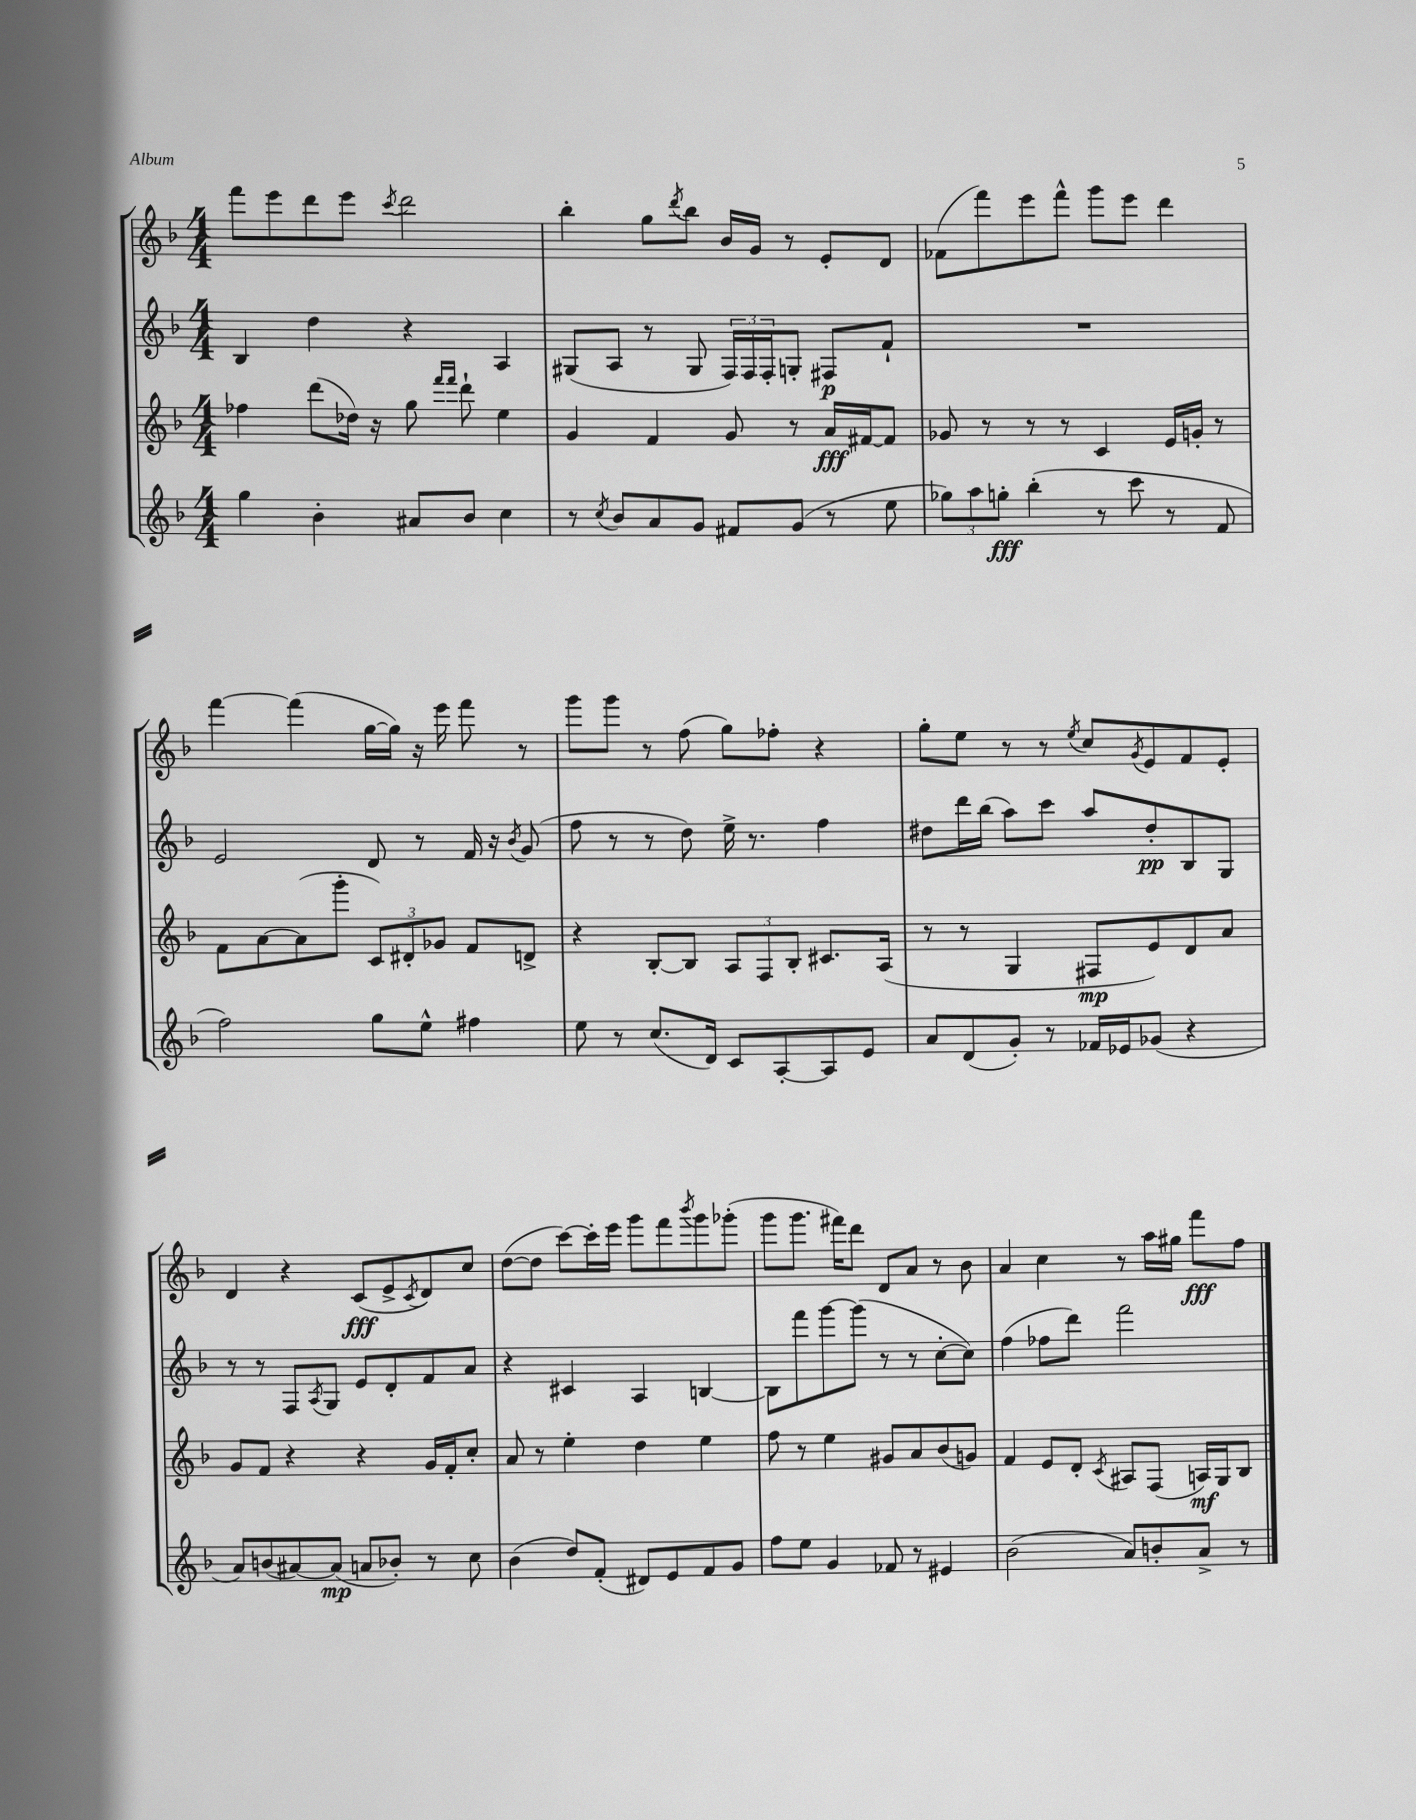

**kern	**dynam	**kern	**dynam	**kern	**dynam	**kern	**dynam
*part4	*part4	*part3	*part3	*part2	*part2	*part1	*part1
*staff4	*staff4	*staff3	*staff3	*staff2	*staff2	*staff1	*staff1
*clefG2	*	*clefG2	*	*clefG2	*	*clefG2	*
*k[b-]	*	*k[b-]	*	*k[b-]	*	*k[b-]	*
*M4/4	*	*M4/4	*	*M4/4	*	*M4/4	*
=3	=3	=3	=3	=3	=3	=3	=3
4gg\	.	4ff-X\	.	4B-/	.	8fff\L	.
.	.	.	.	.	.	8eee\	.
4b-'\	.	(8ddd\L	.	4dd\	.	8ddd\	.
.	.	16dd-X\Jk)	.	.	.	8eee\J	.
.	.	16r	.	.	.	.	.
.	.	.	.	.	.	8qccc/	.
8a#X/L	.	8gg\	.	4r	.	2ddd\	.
.	.	16qqfff/LL	.	.	.	.	.
.	.	16qqfff/JJ	.	.	.	.	.
8b-/J	.	8ddd`\	.	.	.	.	.
4cc\	.	4ee\	.	4A/	.	.	.
=4	=4	=4	=4	=4	=4	=4	=4
8r	.	4g/	.	(8G#X/L	.	4bb-'\	.
8qcc/	.	.	.	.	.	.	.
8b-/L	.	.	.	8A/J	.	.	.
8a/	.	4f/	.	8r	.	8gg\L	.
.	.	.	.	.	.	8qddd/	.
8g/J	.	.	.	8G#/	.	8bb-\J	.
8f#X/L	.	8g/	.	24F/LL)	.	16b-/LL	.
.	.	.	.	24F/	.	.	.
.	.	.	.	.	.	16g/JJ	.
.	.	.	.	24F'/J	.	.	.
(8g/J	.	8r	.	8Gn'/J	.	8r	.
8r	.	16a/LL	fff	8F#X/L	p	8e'/L	.
.	.	[16f#X/J	.	.	.	.	.
8ee\	.	8f#/J]	.	8f`/J	.	8d/J	.
=5	=5	=5	=5	=5	=5	=5	=5
12gg-X\L)	.	8g-X/	.	1r	.	(8f-X\L	.
12aa\	.	.	.	.	.	.	.
.	.	8r	.	.	.	8fff\)	.
12ggn'\J	fff	.	.	.	.	.	.
(4bb-'\	.	8r	.	.	.	8eee\	.
.	.	8r	.	.	.	8fff^^\J	.
8r	.	4c/	.	.	.	8ggg\L	.
8ccc\	.	.	.	.	.	8eee\J	.
8r	.	16e/LL	.	.	.	4ddd\	.
.	.	16gn'/JJ	.	.	.	.	.
8f/	.	8r	.	.	.	.	.
!!LO:LB:g=z
=6	=6	=6	=6	=6	=6	=6	=6
2ff\)	.	8f\L	.	2e/	.	[4fff\	.
.	.	[8a\	.	.	.	.	.
.	.	(8a\]	.	.	.	(4fff\]	.
.	.	8ggg'\J	.	.	.	.	.
8gg\L	.	12c/L)	.	8d/	.	[16gg\LL	.
.	.	.	.	.	.	16gg\JJ])	.
.	.	12d#X'/	.	.	.	.	.
8ee^^\J	.	.	.	8r	.	16r	.
.	.	12g-X/J	.	.	.	.	.
.	.	.	.	.	.	16eee\	.
4ff#X\	.	8f/L	.	16f/	.	8fff\	.
.	.	.	.	16r	.	.	.
.	.	.	.	8qb-/	.	.	.
.	.	8dn^/J	.	(8g/	.	8r	.
=7	=7	=7	=7	=7	=7	=7	=7
8ee\	.	4r	.	8ff\	.	8ggg\L	.
8r	.	.	.	8r	.	8ggg\J	.
(8.cc/L	.	[8B-'/L	.	8r	.	8r	.
.	.	8B-/J]	.	8dd\)	.	(8ff\	.
16d/Jk)	.	.	.	.	.	.	.
8c/L	.	12A/L	.	16ee^\	.	8gg\L)	.
.	.	.	.	8.r	.	.	.
.	.	12F/	.	.	.	.	.
[8A'/	.	.	.	.	.	8ff-X'\J	.
.	.	12B-'/J	.	.	.	.	.
8A/]	.	8.c#X/L	.	4ff\	.	4r	.
8e/J	.	.	.	.	.	.	.
.	.	(16A/Jk	.	.	.	.	.
=8	=8	=8	=8	=8	=8	=8	=8
8a/L	.	8r	.	8dd#X\L	.	8gg'\L	.
(8d/	.	8r	.	16ddd\L	.	8ee\J	.
.	.	.	.	(16bb-\JJ	.	.	.
8g'/J)	.	4G/	.	8aa\L)	.	8r	.
8r	.	.	.	8ccc\J	.	8r	.
.	.	.	.	.	.	8qee/	.
16f-X/LL	.	8F#X/L	mp	8aa/L	.	8cc/L	.
16e-X/J	.	.	.	.	.	.	.
.	.	.	.	.	.	8qg/	.
(8g-X/J	.	8e/)	.	8dd#'/	pp	8e/	.
4r	.	8d/	.	8B-/	.	8f/	.
.	.	8a/J	.	8G/J	.	8e'/J	.
!!LO:LB:g=z
=9	=9	=9	=9	=9	=9	=9	=9
8a/L)	.	8g/L	.	8r	.	4d/	.
(8bn/	.	8f/J	.	8r	.	.	.
[8a#X/)	.	4r	.	8F/L	.	4r	.
.	.	.	.	8qA/	.	.	.
(8a#/J]	mp	.	.	8G/J	.	.	.
8an/L	.	4r	.	8e/L	.	(8c/L	fff
8b-X'/J)	.	.	.	8d'/	.	8e^/	.
.	.	.	.	.	.	8qc/	.
8r	.	16g/LL	.	8f/	.	8d/)	.
.	.	16f'/J	.	.	.	.	.
8cc\	.	8cc'/J	.	8a/J	.	8cc/J	.
=10	=10	=10	=10	=10	=10	=10	=10
(4b-\	.	8a/	.	4r	.	([8dd\L	.
.	.	8r	.	.	.	8dd\J]	.
8dd/L)	.	4ee'\	.	4c#X/	.	[8ccc\L)	.
(8f'/J	.	.	.	.	.	16ccc'\L]	.
.	.	.	.	.	.	16eee\JJ	.
8d#X/L)	.	4dd\	.	4A/	.	8ggg\L	.
8e/	.	.	.	.	.	8fff\	.
.	.	.	.	.	.	8qbbb-/	.
8f/	.	4ee\	.	[4Bn/	.	8ggg\	.
8g/J	.	.	.	.	.	(8ggg-X'\J	.
=11	=11	=11	=11	=11	=11	=11	=11
8ff\L	.	8ff\	.	8B\L]	.	8ggg\L	.
8ee\J	.	8r	.	8fff\	.	8.ggg\J	.
4g/	.	4ee\	.	[8ggg\	.	.	.
.	.	.	.	.	.	16fff#X\KL)	.
.	.	.	.	(8ggg\J]	.	8ddd\J	.
8f-X/	.	8g#X/L	.	8r	.	8d/L	.
8r	.	8a/	.	8r	.	8a/J	.
4e#X/	.	(8b-/	.	[8cc'\L	.	8r	.
.	.	8gn/J)	.	8cc\J])	.	8b-\	.
=12	=12	=12	=12	=12	=12	=12	=12
(2b-\	.	4f/	.	(4ff\	.	4a/	.
.	.	8e/L	.	8ff-X\L	.	4cc\	.
.	.	8d'/J	.	8ddd\J)	.	.	.
.	.	8qc/	.	.	.	.	.
8a/L)	.	8A#X/L	.	2fff\	.	8r	.
8bn'/	.	(8F/J	.	.	.	16aa\LL	.
.	.	.	.	.	.	16gg#X\JJ	.
8a^/J	.	16An/LL)	mf	.	.	8fff\L	fff
.	.	16G/J	.	.	.	.	.
8r	.	8B-/J	.	.	.	8ff\J	.
==	==	==	==	==	==	==	==
*-	*-	*-	*-	*-	*-	*-	*-
